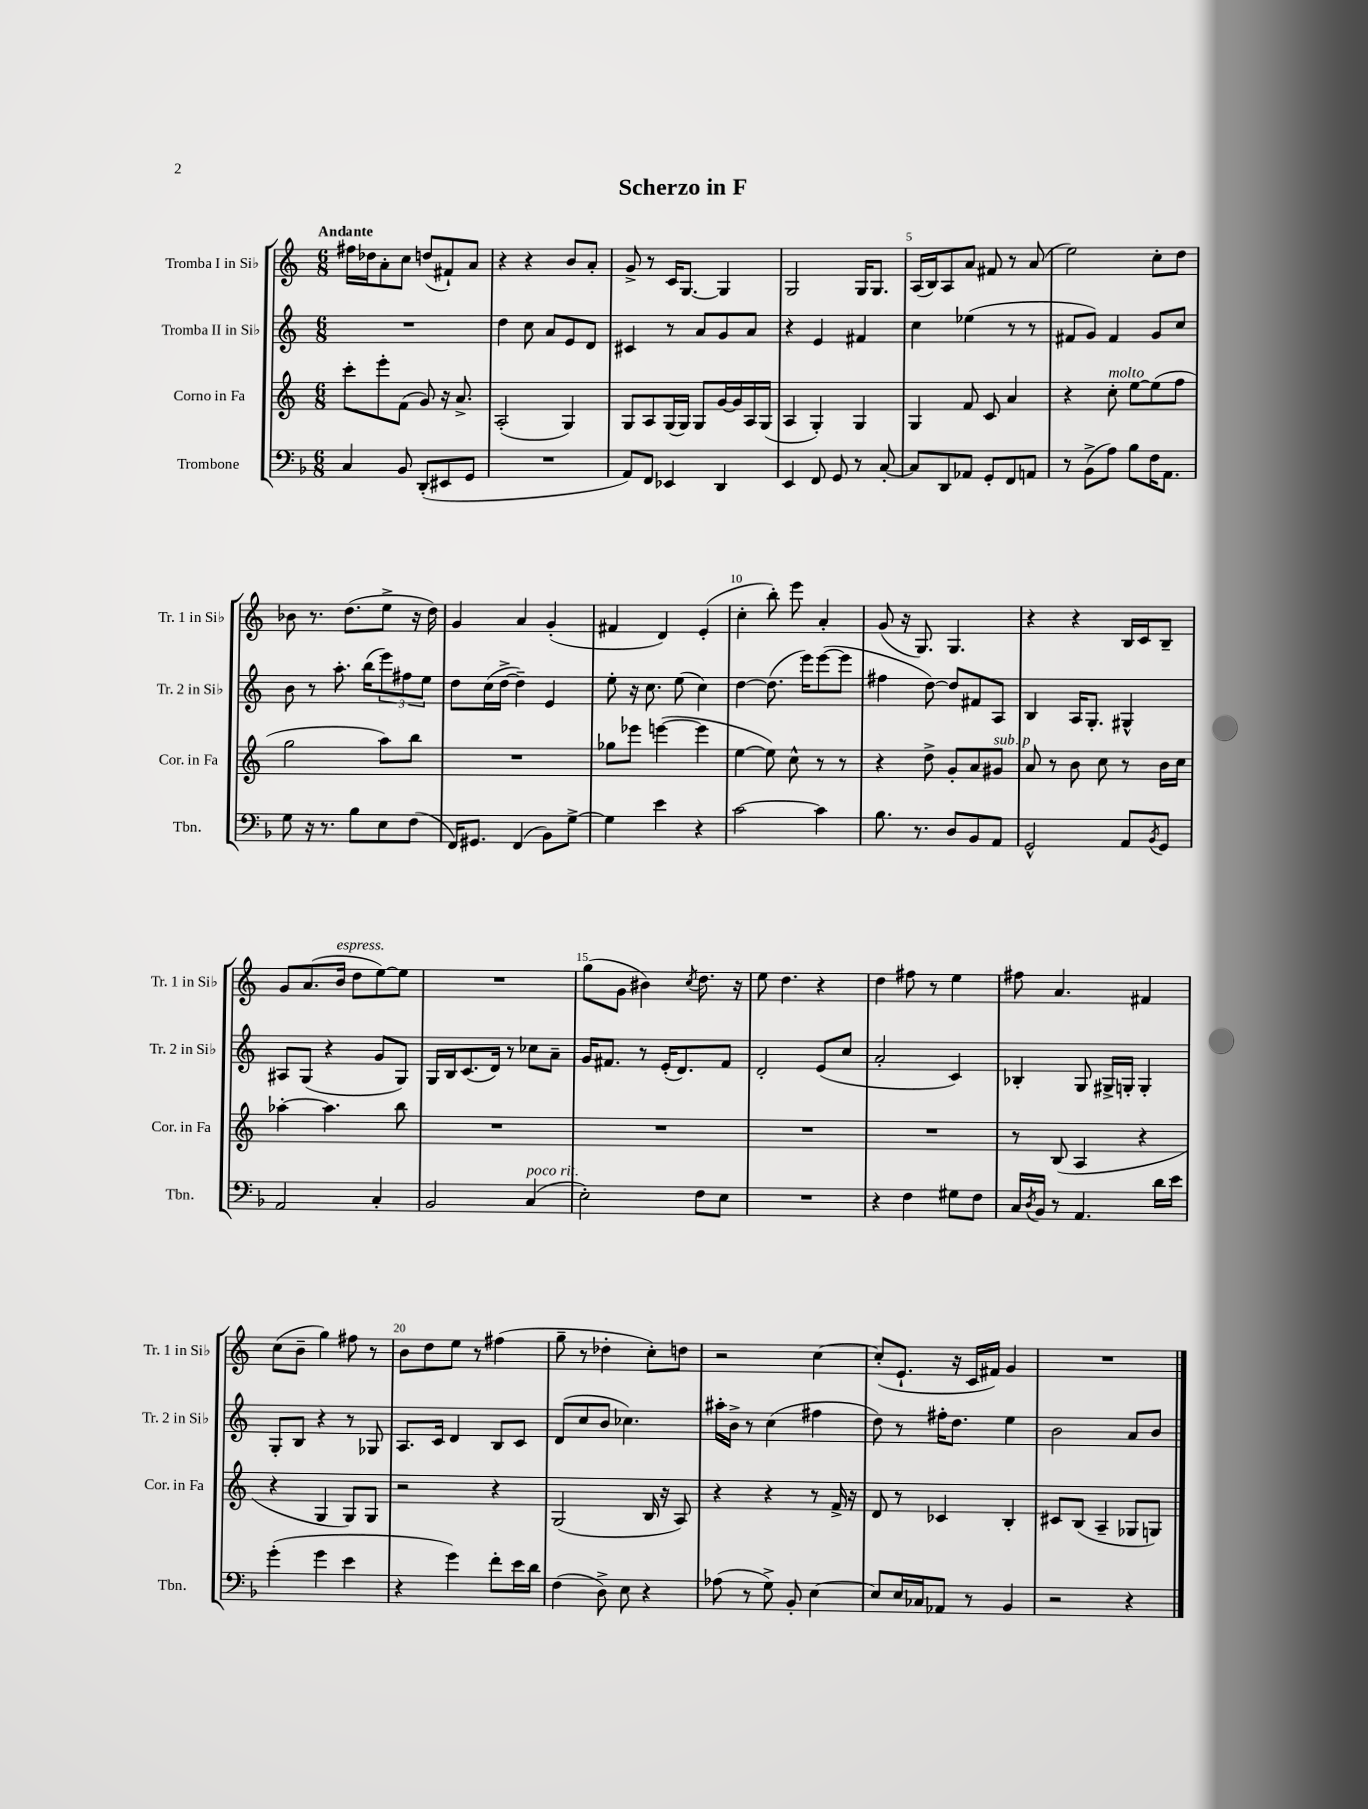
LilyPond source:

\header { title = "Scherzo in F" }
<<
\new StaffGroup <<
\new Staff = "s0" \with { instrumentName = "Tromba I in Sib" shortInstrumentName = "Tr. 1 in Sib" } {
    \clef treble \key c \major \numericTimeSignature \time 6/8 \tempo "Andante"
    fis''16 des''16 a'8-. c''8 d''8( fis'8-!) a'8 |
    r4 r4 b'8 a'8-. |
    g'8-> r8 c'16 g8.~ g4 |
    g2 g16 g8. |
    a16( b16) a8 a'8 fis'8 r8 a'8( |
    e''2) c''8-. d''8 |
    bes'8 r8. d''8.( e''8-> r16 d''16) |
    g'4 a'4 g'4-.( |
    fis'4 d'4) e'4-.( |
    c''4-. b''8-.) e'''8 a'4-. |
    g'8( r16 g8.) g4. |
    r4 r4 b16 c'16 b8-- |
    g'8 a'8.( b'16^\markup { \italic "espress." } d''8 e''8~) e''8 |
    R2. |
    g''8( g'8 bis'4) \acciaccatura { c''8 } d''8. r16 |
    e''8 d''4. r4 |
    d''4 fis''8 r8 e''4 |
    fis''8 a'4. fis'4 |
    c''8( b'8-- g''4) fis''8 r8 |
    b'8 d''8 e''8 r8 fis''4( |
    g''8-- r8 des''4-. c''8-.) d''8 |
    r2 c''4~ |
    c''8-.( e'8.-! r16 c'16 fis'16) g'4 |
    R2. \bar "|." |
}
\new Staff = "s1" \with { instrumentName = "Tromba II in Sib" shortInstrumentName = "Tr. 2 in Sib" } {
    \clef treble \key c \major \numericTimeSignature \time 6/8
    R2. |
    d''4 c''8 a'8 e'8 d'8 |
    cis'4 r8 a'8 g'8 a'8 |
    r4 e'4 fis'4 |
    c''4 ees''4( r8 r8 |
    fis'8 g'8) fis'4 g'8 c''8 |
    b'8 r8 a''8.-. b''16( \tuplet 3/2 { e'''8) fis''8 e''8 } |
    d''8 c''16( d''16~-> d''4--) e'4 |
    e''8-. r16 c''8. e''8( c''4) |
    d''4~ d''8.( e'''16) e'''8~( e'''8 |
    fis''4 d''8~) d''8 fis'8 a8 |
    b4 a16 g8.-. gis4-^ |
    ais8 g8( r4 g'8 g8) |
    g16 b16 c'8.( d'16) r8 ces''8 a'8-- |
    g'16 fis'8. r8 e'16-.( d'8.) fis'8 |
    d'2-. e'8( c''8 |
    a'2-. c'4) |
    bes4-. g8 gis16-> g16-. g4-. |
    g8-. b8 r4 r8 ges8 |
    a8. c'16 d'4 b8 c'8 |
    d'8( c''8 b'8 ces''4.) |
    ais''16-. b'16-> r8 c''4( fis''4 |
    d''8) r8 fis''16-. d''8. e''4 |
    b'2 a'8 b'8 \bar "|." |
}
\new Staff = "s2" \with { instrumentName = "Corno in Fa" shortInstrumentName = "Cor. in Fa" } {
    \clef treble \key c \major \numericTimeSignature \time 6/8
    c'''8-. e'''8-. f'8( g'8) r16 a'8.-> |
    a2-.( g4) |
    g8 a8 g16( g16) g8 g'16~ g'16 a16 g16( |
    a4 g4-.) g4 |
    g4 f'8 c'8 a'4 |
    r4 c''8-.^\markup { \italic "molto" } e''8~ e''8( f''8 |
    g''2 a''8) b''8 |
    R2. |
    ges''8 ees'''8 e'''4~( e'''4 |
    e''4~ e''8) c''8-^ r8 r8 |
    r4 d''8-> g'8-. a'8 gis'8^\markup { \italic "sub. p" } |
    a'8 r8 b'8 c''8 r8 b'16 c''16 |
    aes''4~-. aes''4. b''8 |
    R2. |
    R2. |
    R2. |
    R2. |
    r8 b8( a4 r4 |
    r4 g4 g8) g8 |
    r2 r4 |
    g2( b16 r16 a8) |
    r4 r4 r8 f'16-> r16 |
    d'8 r8 ces'4 b4-. |
    cis'8 b8( a4-- ges8 g8) \bar "|." |
}
\new Staff = "s3" \with { instrumentName = "Trombone" shortInstrumentName = "Tbn." } {
    \clef bass \key f \major \numericTimeSignature \time 6/8
    c4 bes,8 d,8-.( eis,8 g,8 |
    R2. |
    a,8) f,8 ees,4 d,4 |
    e,4 f,8 g,8 r8 c8~-. |
    c8 d,8 aes,8 g,8-. f,8 a,8 |
    r8 bes,8->( a8) bes8 f16 a,8. |
    g8 r16 r8. bes8 e8 f8( |
    f,16) gis,8. f,4( bes,8) g8~-> |
    g4 e'4 r4 |
    c'2~ c'4 |
    bes8. r8. d8 bes,8 a,8 |
    g,2-^ a,8 \acciaccatura { bes,8 } g,8 |
    a,2 c4-. |
    bes,2 c4^\markup { \italic "poco rit." }( |
    e2-.) f8 e8 |
    R2. |
    r4 f4 gis8 f8 |
    c16 \acciaccatura { d8 } bes,16 r8 a,4. d'16 e'16 |
    g'4-.( g'4 e'4 |
    r4 g'4) f'8-. e'16 d'16 |
    f4( d8->) e8 r4 |
    aes8( r8 g8->) bes,8-. e4~ |
    e8 e16 ces16 aes,8 r8 bes,4 |
    r2 r4 \bar "|." |
}
>>
>>
\layout { \context { \Score \override BarNumber.break-visibility = ##(#f #t #t) barNumberVisibility = #(every-nth-bar-number-visible 5) } }
